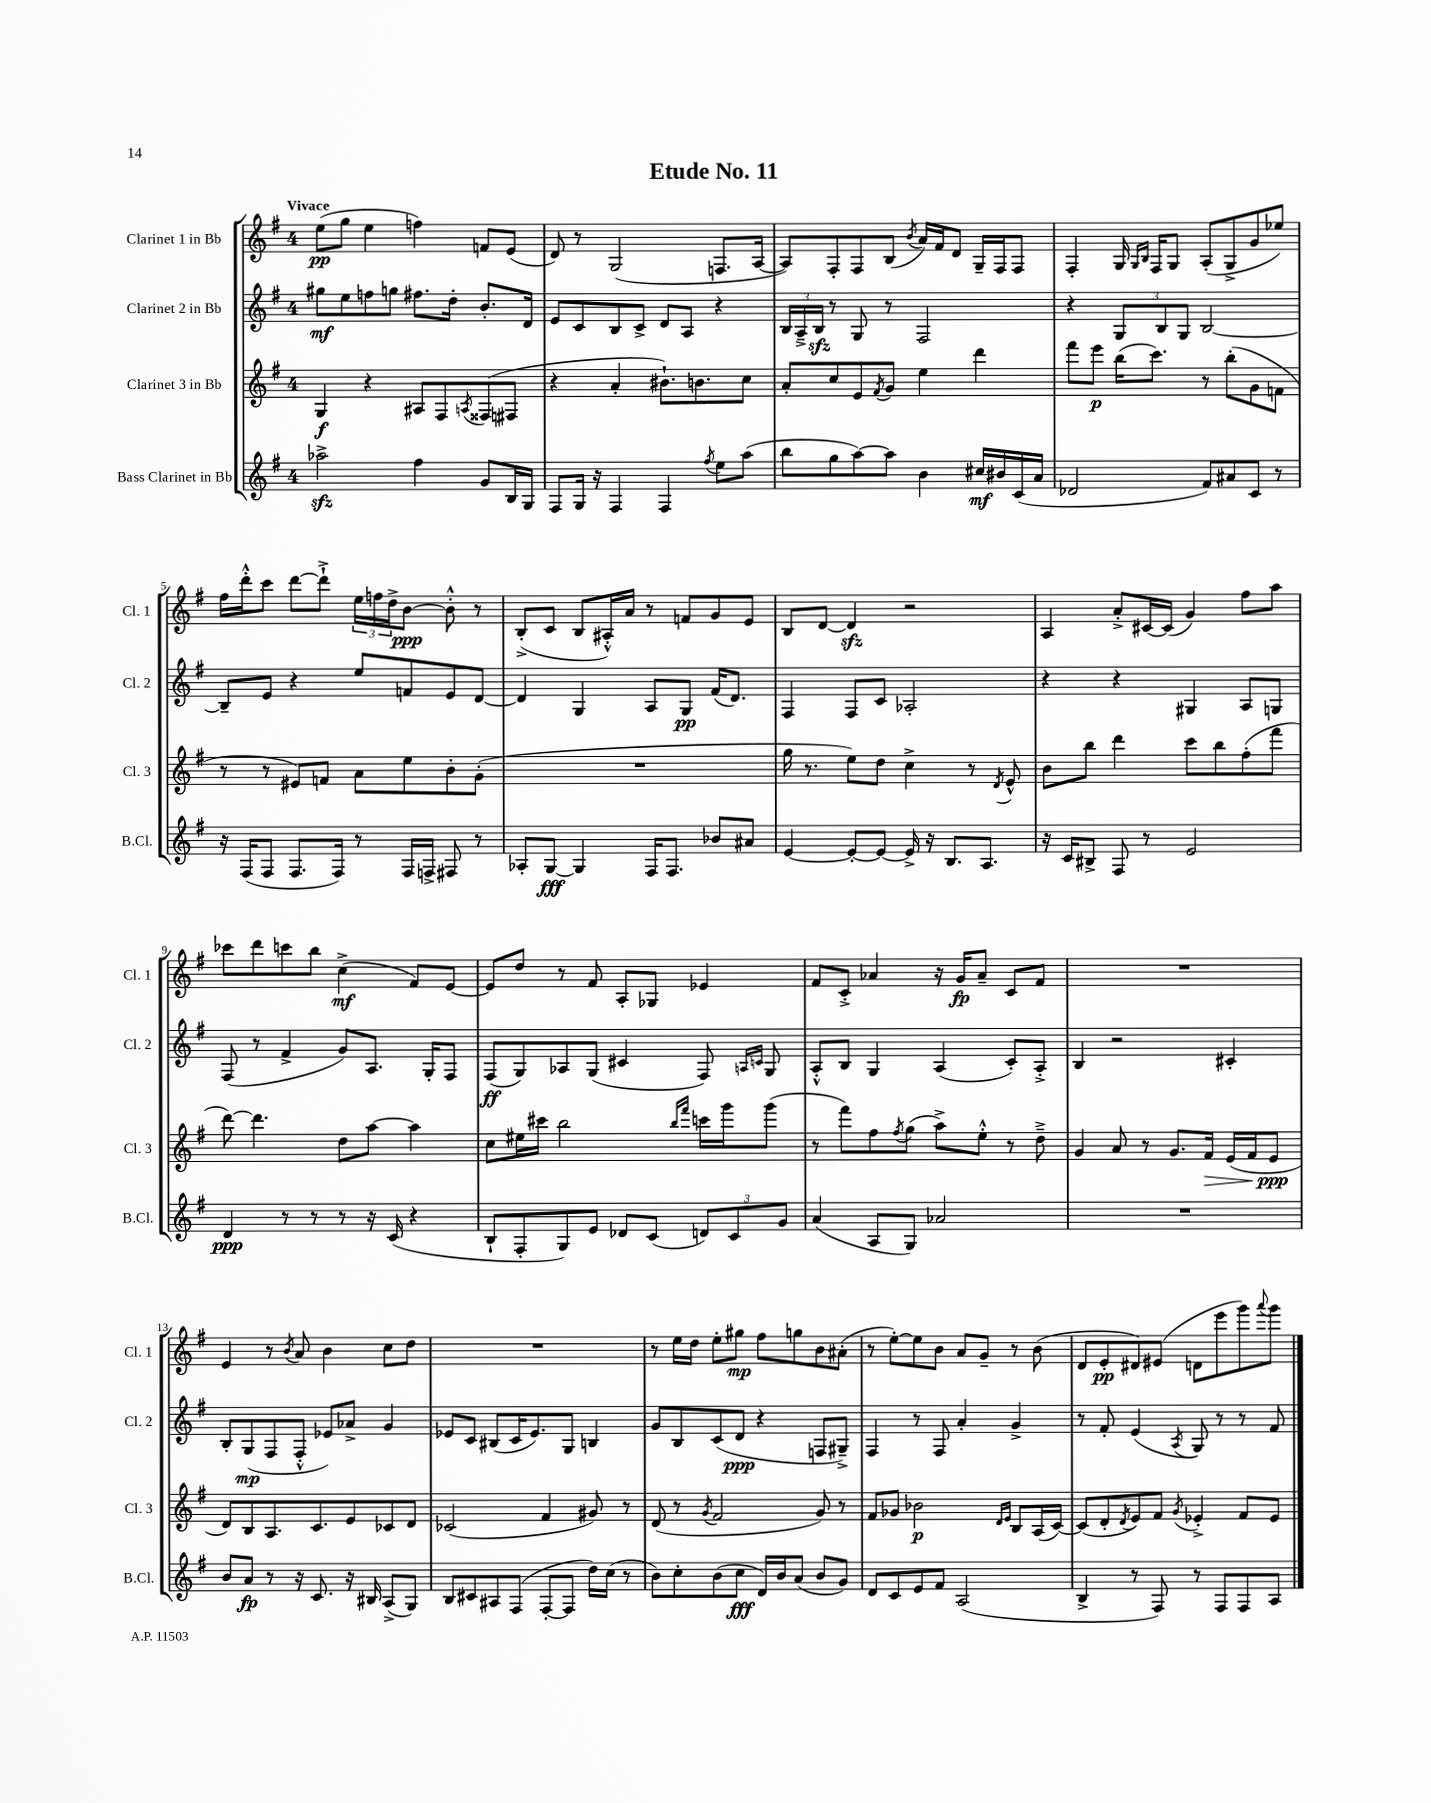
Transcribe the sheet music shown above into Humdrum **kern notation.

**kern	**kern	**kern	**kern
*staff4	*staff3	*staff2	*staff1
*clefG2	*clefG2	*clefG2	*clefG2
*k[f#]	*k[f#]	*k[f#]	*k[f#]
*M4/4	*M4/4	*M4/4	*M4/4
2aa-^\	4G/	8gg#\L	(8ee\L
.	.	8ee\	8gg\J
.	4r	8ff\	4ee\
.	.	8gg\J	.
4ff#\	8A#/L	8.ff#\L	4ff\)
.	8F#/	.	.
.	.	16dd'\Jk	.
.	8qA/	.	.
8g/L	(8F##/	8.b'/L	8f/L
16B/L	8F#/J	.	(8e/J
16G/JJ	.	16d/Jk	.
=	=	=	=
8F#/L	4r	8e/L	8d/)
16G/Jk	.	8c/	8r
16r	.	.	.
4F#/	4a'/	8B/	(2G/
.	.	8c^/J	.
4F#/	8.b#`\L)	8d/L	.
.	.	8A/J	.
.	8.b\	.	.
8qff#/	.	.	.
8ee\L	.	4r	8.F/L
(8aa\J	8cc\J	.	.
.	.	.	[16A/Jk
=	=	=	=
8bb\L	8a'/L	24B/LL	8A/]L)
.	.	24A~^/	.
.	.	24B/JJ	.
8gg\	8cc/	8r	8F#'/
[8aa\)	8e/	8G/	8F#/
.	8qf#/	.	.
8aa\]J	8g/J	8r	(8B/J
.	.	.	8qb/
4b\	4ee\	2F#/	16a/LL)
.	.	.	16f#/J
.	.	.	8d/J
16cc#/LL	4ddd\	.	16G~/LL
16b#/	.	.	16F#/J
(16c/	.	.	8F#/J
16a/JJ	.	.	.
=	=	=	=
2d-/	8fff#\L	4r	4F#'/
.	8eee\J	.	.
.	(16bb\LK	12G/L	16G/
.	.	.	16qqG/LL
.	.	.	16qqB/JJ
.	8.ccc\J)	.	16F#/LK
.	.	12B/	.
.	.	.	8G/J
.	.	12G/J	.
8f#/L)	8r	[2B/	(8A'/L
8a#/	(8bb'\L	.	8G^/
8c/J	8g\	.	8g/
8r	8f\J	.	8ee-/J)
=	=	=	=
16r	8r	8B~/]L	16ff#\LL
(16F#/LK	.	.	16ddd'^^\J
8F#/J	8r	8e/J	8ccc\J
8.F#/L	8e#/L)	4r	[8ddd\L
.	8f/J	.	8ddd`^\]J
16F#/Jk)	.	.	.
8r	8a\L	8ee/L	24ee\LL
.	.	.	24ff\
.	.	.	24dd^\J
16F#/LL	8ee\	8f/	[8b\J
16F^/JJ	.	.	.
8F#/	8b'\	8e/	8b'^^\]
8r	(8g'\J	[8d/J	8r
=	=	=	=
8A-'/L	1r	4d/]	(8B'^/L
[8G/J	.	.	8c/J
4G/]	.	4G/	8B/L
.	.	.	16A#'^^/L)
.	.	.	16a/JJ
16F#/LK	.	8A/L	8r
8.F#/J	.	.	.
.	.	8G/J	8f/L
8b-/L	.	(16f#/LK	8g/
.	.	8.d/J)	.
8a#/J	.	.	8e/J
=	=	=	=
[4e/	16gg\	4F#/	8B/L
.	8.r	.	.
.	.	.	[8d/J
8e'/_L	8ee\L)	8F#/L	4d/]
8e/_J	8dd\J	8c/J	.
16e^/]	4cc^\	2A-'/	2r
16r	.	.	.
8.B/L	.	.	.
.	8r	.	.
8.A/J	.	.	.
.	8qd/	.	.
.	8e^^/	.	.
=	=	=	=
16r	8b\L	4r	4A/
16c/LK	.	.	.
8B#^/J	8bb\J	.	.
8F#/	4ddd\	4r	8a'^/L
8r	.	.	[16c#/L
.	.	.	(16c#/]JJ
2e/	8ccc\L	4G#/	4g/)
.	8bb\	.	.
.	(8ff#'\	8A/L	8ff#\L
.	8fff#\J	8G/J	8aa\J
=	=	=	=
4d/	[8ddd\)	(8F#/	8ccc-\L
.	4.ddd\]	8r	8ddd\
8r	.	4f#^/	8ccc\
8r	.	.	8bb\J
8r	8dd\L	8g/L)	(4cc^\
16r	[8aa\J	8.A/J	.
(16c/	.	.	.
4r	4aa\]	.	8f#/L)
.	.	16G'/LK	.
.	.	8F#/J	[8e/J
=	=	=	=
8B`/L	8cc\L	(8F#/L	8e/]L
8F#'/	16ee#\L	8G/)	8dd/J
.	16ccc#\JJ	.	.
8G/)	2bb\	8A-/	8r
8e/J	.	(8G/J	8f#/
8d-/L	.	4c#/	8A'/L
(8c/J	.	.	8G-/J
.	16qqbb/LL	.	.
.	16qqfff#/JJ	.	.
12d/L)	16ccc\LL	8F#/)	4e-/
.	16ggg\J	.	.
12c/	.	.	.
.	.	16qqA/LL	.
.	.	16qqc/JJ	.
.	(8ggg\J	8G/	.
12g/J	.	.	.
=	=	=	=
(4a/	8r	8A'^^/L	8f#/L
.	8fff#\L)	8B/J	8c'^/J
8A/L	8ff#\	4G/	4a-/
.	8qff#/	.	.
8G/J)	(8gg\J	.	.
2a-/	8aa^\L)	(4A/	16r
.	.	.	16g/LK
.	8ee'^^\J	.	8a-~/J
.	8r	8c'/L)	8c/L
.	8dd~^\	8A'^/J	8f#/J
=	=	=	=
1r	4g/	4B/	1r
.	8a/	2r	.
.	8r	.	.
.	8.g/L	.	.
.	16f#/Jk	.	.
.	(16e/LL	4c#'/	.
.	16f#/J	.	.
.	8e/J	.	.
=	=	=	=
8b/L	8d/L)	8B'/L	4e/
8a/J	8B/	(8G/	.
8r	8.A/	8F#/	8r
.	.	.	8qb/
16r	.	8F#'^^/J	8a/
8.c/	8.c/	.	.
.	.	8e-/L)	4b\
16r	8e/	8a-^/J	.
16B#/	.	.	.
(8A^/L	8c-/	4g/	8cc\L
8G/J)	8d/J	.	8dd\J
=	=	=	=
8B/L	(2c-/	8e-/L	1r
8c#/	.	8c/J	.
8A#/	.	(8B#/L	.
(8F#/J	.	16c/K	.
.	.	8.e-/)	.
[8F#'/L	4f#/	.	.
8F#/]J	.	8G/J	.
16dd\LL)	8g#/)	4B/	.
(16cc\JJ	.	.	.
8r	8r	.	.
=	=	=	=
8b\L)	(8d/	8g/L	8r
8cc'\	8r	8B/	16ee\LL
.	.	.	16dd\JJ
.	8qg/	.	.
(8b\	2f#/	(8c/	8ee'\L
8cc\J	.	8d/J	8gg#\J
16d/LL)	.	4r	8ff#\L
16b/J	.	.	.
(8a/J	.	.	8gg\
8b/L	8g/)	8F/L	8b\
8g/J)	8r	8G#~^/J)	(8a#'\J
=	=	=	=
8d/L	8f#/L	4F#/	8r
8c/	8g-/J	.	[8ee'\L)
8e/	2b-\	8r	8ee\]
8f#/J	.	8F#/	8b\J
(2A/	.	4a'/	8a/L
.	.	.	8g~/J
.	16qqd/LL	.	.
.	16qqe/JJ	.	.
.	8B/L	4g^/	8r
.	(16A/L	.	(8b\
.	[16c/JJ)	.	.
=	=	=	=
4B^/	(8c/]L	8r	8d/L
.	8d'/	8f#'/	8e'/
.	8qd/	.	.
8r	8e/)	(4e/	8d#/)
8F#/)	8f#/J	.	(8e#/J
.	8qg/	8qA/	.
8r	4e-'^/	8G/)	8d\L
8F#/L	.	8r	8eee\
8F#/	8f#/L	8r	8ggg\)
.	.	.	8qqaaa/
8A/J	8e-/J	8f#/	8ggg\J
==	==	==	==
*-	*-	*-	*-
